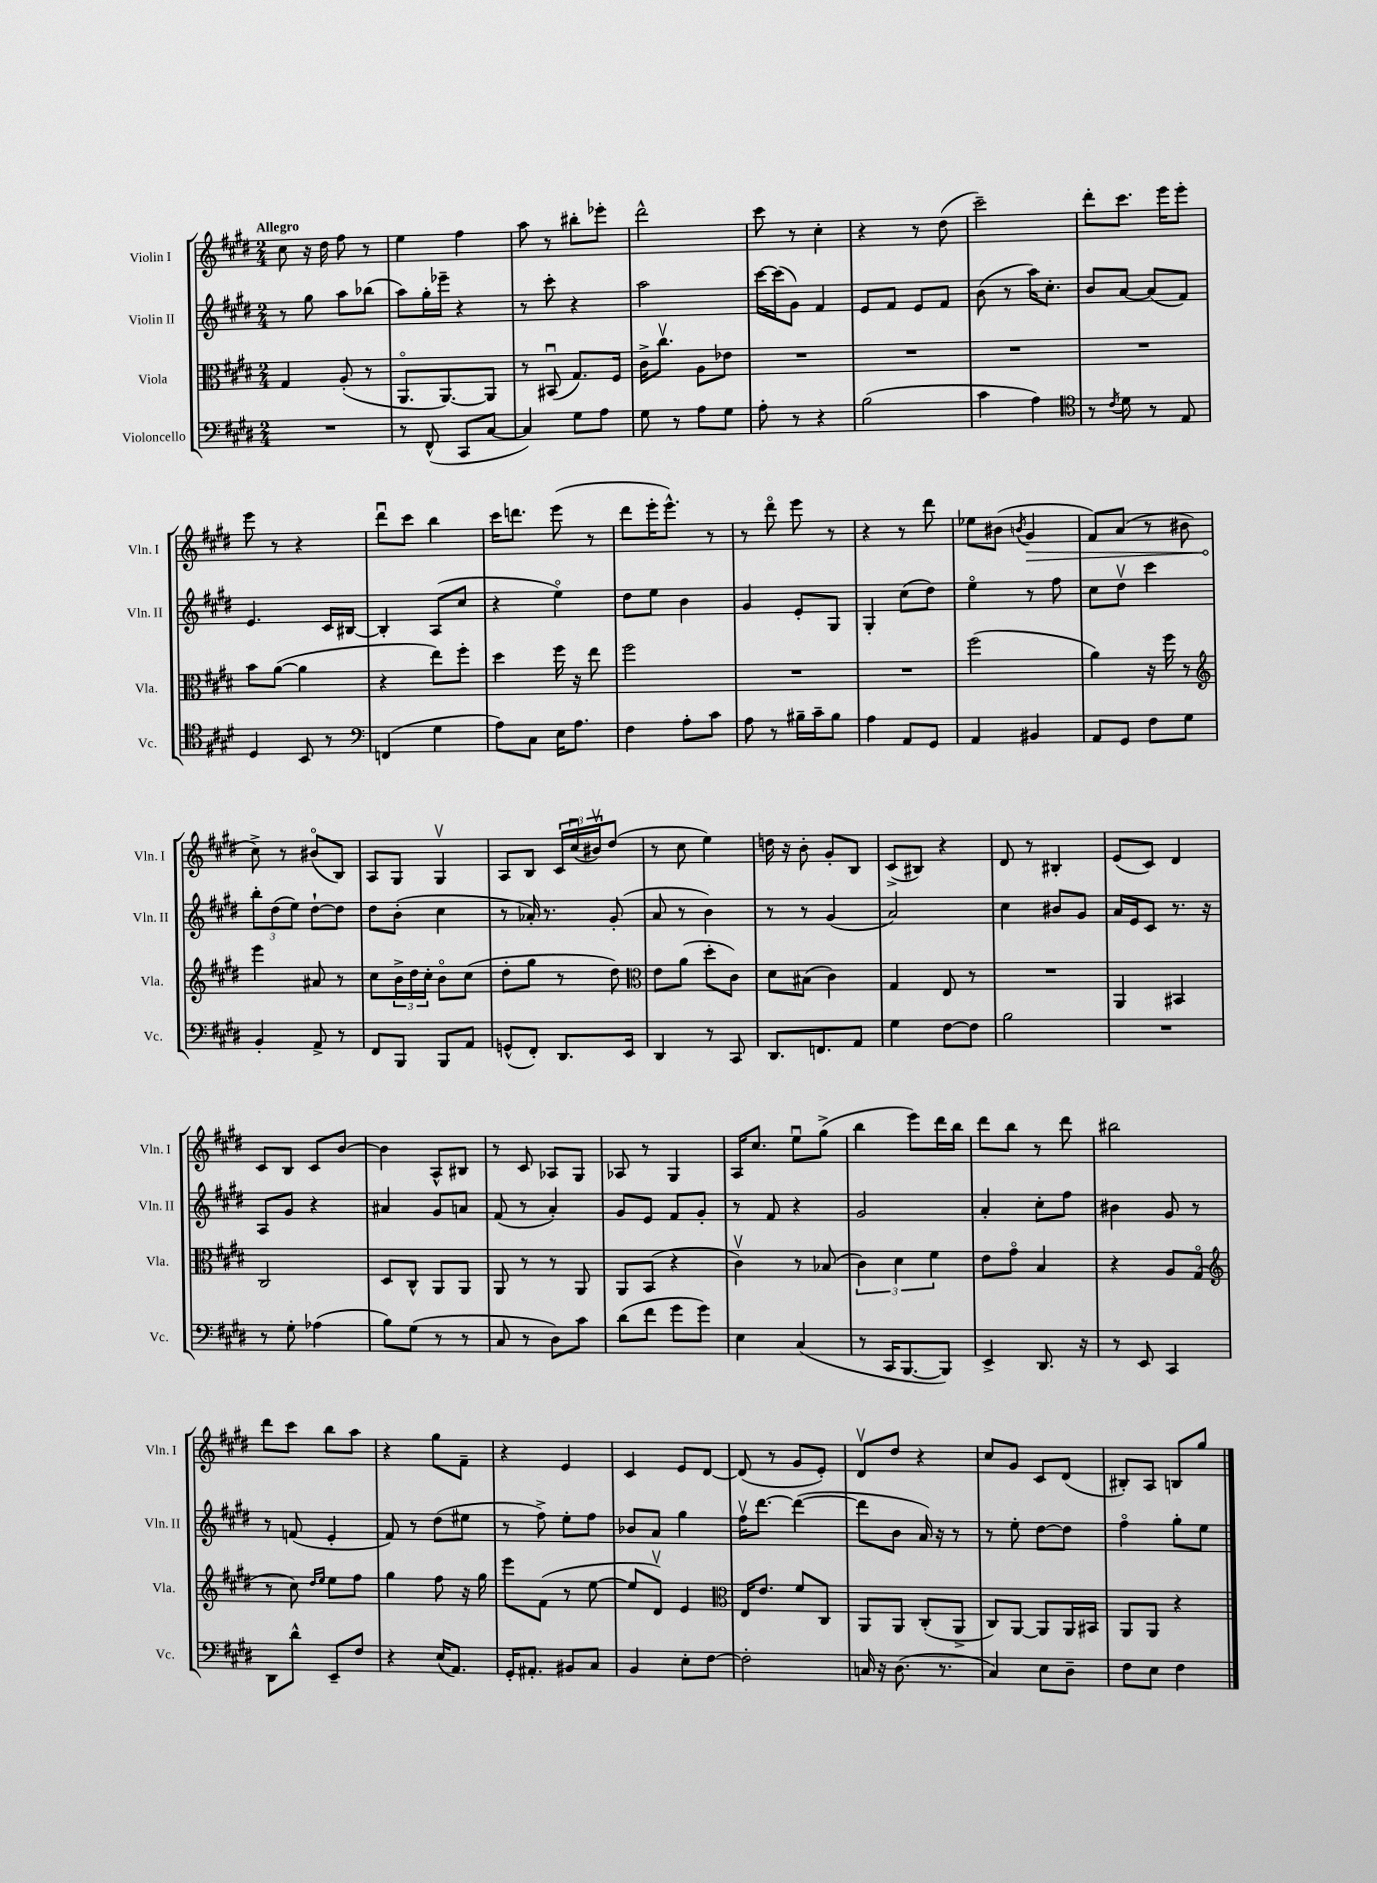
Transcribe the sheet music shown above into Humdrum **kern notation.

**kern	**kern	**kern	**kern	**dynam
*part4	*part3	*part2	*part1	*part1
*staff4	*staff3	*staff2	*staff1	*staff1
*I"Violoncello	*I"Viola	*I"Violin II	*I"Violin I	*
*I'Vc.	*I'Vla.	*I'Vln. II	*I'Vln. I	*
*clefF4	*clefC3	*clefG2	*clefG2	*
*k[f#c#g#d#]	*k[f#c#g#d#]	*k[f#c#g#d#]	*k[f#c#g#d#]	*
*M2/4	*M2/4	*M2/4	*M2/4	*
=1	=1	=1	=1	=1
!	!	!	!LO:TX:a:B:t=Allegro	!
2r	4G#/	8r	8cc#\	.
.	.	8gg#\	16r	.
.	.	.	16dd#\	.
.	(8A'/	8aa\L	8ff#\	.
.	8r	(8bb-X\J	8r	.
=2	=2	=2	=2	=2
8r	8.AA/L	8aa\L)	4ee\	.
(8FF#^^/	.	16gg#'\L	.	.
.	[8.AA/)	16eee-X~\JJ	.	.
8CC#/L	.	4r	4ff#\	.
[8C#/J	8AA/J]	.	.	.
=3	=3	=3	=3	=3
4C#/])	8r	8r	8aa\	.
.	(8BB#Xu/	8ccc#'\	8r	.
8G#\L	8.G#/L)	4r	8bb#X'\L	.
8A\J	.	.	8eee-X'\J	.
.	16F#/Jk	.	.	.
=4	=4	=4	=4	=4
8G#\	16c#^\KL	2aa\	2ddd#^^\	.
.	8.cc#v\J	.	.	.
8r	.	.	.	.
8A\L	8A\L	.	.	.
8G#\J	8e-X\J	.	.	.
=5	=5	=5	=5	=5
8A'\	2r	[16ccc#\LL	8ccc#\	.
.	.	(16ccc#\J]	.	.
8r	.	8g#\J)	8r	.
4r	.	4f#/	4cc#'\	.
=6	=6	=6	=6	=6
(2B\	2r	8e/L	4r	.
.	.	8f#/J	.	.
.	.	8e/L	8r	.
.	.	8f#/J	(8dd#\	.
=7	=7	=7	=7	=7
4c#\	2r	(8b\	2ccc#~\)	.
.	.	8r	.	.
4A\)	.	16aa\KL)	.	.
.	.	8.cc#'\J	.	.
=8	=8	=8	=8	=8
*clefC4	*	*	*	*
8r	2r	8b/L	8ddd#'\L	.
8qc#/	.	.	.	.
8d#\	.	[8a/J	8.ccc#\J	.
8r	.	(8a/L]	.	.
.	.	.	16eee\KL	.
8E/	.	8f#/J)	8eee'\J	.
!!LO:LB:g=z
=9	=9	=9	=9	=9
4D#/	8b\L	4.e/	8eee\	.
.	([8a\J	.	8r	.
8BB/	4a\]	.	4r	.
8r	.	16c#/LL	.	.
.	.	[16B#X/JJ	.	.
=10	=10	=10	=10	=10
*clefF4	*	*	*	*
(4FFn/	4r	4B#'/]	8ddd#u\L	.
.	.	.	8ccc#\J	.
4G#\	8ee\L)	(8A/L	4bb\	.
.	8ff#'\J	8cc#/J	.	.
=11	=11	=11	=11	=11
8A\L)	4dd#\	4r	16ccc#\KL	.
.	.	.	8.dddn\J	.
8C#\J	.	.	.	.
16E\KL	16ff#\	4ee\)	(8eee\	.
8.A\J	16r	.	.	.
.	8ee\	.	8r	.
=12	=12	=12	=12	=12
4F#\	2ff#\	8dd#\L	8ddd#\L	.
.	.	8ee\J	16eee'\K	.
.	.	.	8.eee^^\J)	.
8A'\L	.	4b\	.	.
8c#\J	.	.	8r	.
=13	=13	=13	=13	=13
8A\	2r	4g#/	8r	.
8r	.	.	8ddd#\	.
16B#X~\LL	.	8e'/L	8eee\	.
16c#~\J	.	.	.	.
8B#\J	.	8G#/J	8r	.
=14	=14	=14	=14	=14
4A\	2r	4G#'/	4r	.
8AA/L	.	(8cc#\L	8r	.
8GG#/J	.	8dd#\J)	8ddd#\	.
=15	=15	=15	=15	=15
4AA/	(2ff#\	4ee\	8ee-X\L	.
.	.	.	(8b#X\J	.
.	.	.	8qbn/	.
!	!	!	!	!LO:HP:b
4BB#X/	.	8r	4g#/	>
.	.	8ff#\	.	.
=16	=16	=16	=16	=16
8AA/L	4a\)	8cc#\L	8f#/L)	.
8GG#/J	.	8dd#v\J	(8a/J	.
8F#\L	16r	4ccc#\	8r	.
.	16ff#\	.	.	.
8G#\J	8r	.	8b#X\	.
!!LO:LB:g=z
=17	=17	=17	=17	=17
*	*clefG2	*	*	*
4BB'/	4eee\	12bb'\L	8cc#^\)	.
.	.	(12dd#\	.	.
.	.	.	8r	]
.	.	12ee\J)	.	.
8AA^/	8a#X/	[8dd#`\L	(8b#X/L	.
8r	8r	8dd#\J]	8B/J)	.
=18	=18	=18	=18	=18
8FF#/L	8cc#\L	8dd#\L	8A/L	.
8BBB/J	24b^\L	(8b'\J	8G#/J	.
.	24dd#\	.	.	.
.	24cc#'\JJ	.	.	.
8BBB/L	8b\L	4cc#\	4G#v/	.
8AA/J	(8cc#\J	.	.	.
=19	=19	=19	=19	=19
(8GGn^^/L	8dd#'\L	8r	8A/L	.
8FF#'/J)	8gg#\J	16a-X'/)	8B/J	.
.	.	8.r	.	.
8.DD#/L	8r	.	24c#/LL	.
.	.	.	(24cc#u/	.
.	.	.	24b#Xv/J)	.
.	8dd#\)	(8g#'/	(8dd#/J	.
16EE/Jk	.	.	.	.
=20	=20	=20	=20	=20
*	*clefC3	*	*	*
4DD#/	8e\L	8a/	8r	.
.	(8a\J	8r	8cc#\	.
8r	8dd#'\L	4b\)	4ee\)	.
8CC#/	8c#\J)	.	.	.
=21	=21	=21	=21	=21
8.DD#/L	8d#\L	8r	16ddn\	.
.	.	.	16r	.
.	(8B#X\J	8r	8b'\	.
8.FFn/	.	.	.	.
.	4c#\)	(4g#/	8g#'/L	.
8AA/J	.	.	8B/J	.
=22	=22	=22	=22	=22
4G#\	4G#/	2a/)	(8c#^/L	.
.	.	.	8B#X/J)	.
[8F#\L	8E/	.	4r	.
8F#\J]	8r	.	.	.
=23	=23	=23	=23	=23
2B\	2r	4cc#\	8d#/	.
.	.	.	8r	.
.	.	8b#X/L	4B#X'/	.
.	.	8g#/J	.	.
=24	=24	=24	=24	=24
2r	4AA/	16a/LL	(8e/L	.
.	.	16e/J	.	.
.	.	8c#/J	8c#/J)	.
.	4BB#X/	8.r	4d#/	.
.	.	16r	.	.
!!LO:LB:g=z
=25	=25	=25	=25	=25
8r	2C#/	8A/L	8c#/L	.
8G#'\	.	8g#/J	8B/J	.
(4A-X\	.	4r	8c#/L	.
.	.	.	[8b/J	.
=26	=26	=26	=26	=26
8B\L)	8D#/L	4a#X/	4b\]	.
(8G#\J	8C#^^/J	.	.	.
8r	8AA/L	8g#/L	8A^^/L	.
8r	8AA/J	8an/J	8B#X/J	.
=27	=27	=27	=27	=27
8C#/	8AA/	(8f#/	8r	.
8r	8r	8r	8c#/	.
8D#\L)	8r	4a'/)	8A-X/L	.
8c#\J	8AA/	.	8G#/J	.
=28	=28	=28	=28	=28
(8d#\L	8AA/L	8g#/L	8A-X/	.
8f#\J	(8BB/J	8e/J	8r	.
8g#\L	4r	8f#/L	4G#/	.
8g#\J)	.	8g#'/J	.	.
=29	=29	=29	=29	=29
4E\	4c#v\)	8r	16A/KL	.
.	.	.	8.cc#/J	.
.	.	8f#/	.	.
(4C#/	8r	4r	8eeu\L	.
.	(8B-X/	.	(8gg#^\J	.
=30	=30	=30	=30	=30
8r	6c#\)	2g#/	4bb\	.
16CC#/KL	.	.	.	.
.	6d#\	.	.	.
[8.BBB/	.	.	.	.
.	.	.	8eee\L)	.
.	6f#\	.	.	.
8BBB/J])	.	.	16ddd#\L	.
.	.	.	16bb\JJ	.
=31	=31	=31	=31	=31
4EE^/	8e\L	4a'/	8ddd#\L	.
.	8g#\J	.	8bb\J	.
8.DD#/	4B/	8cc#'\L	8r	.
.	.	8ff#\J	8ddd#\	.
16r	.	.	.	.
=32	=32	=32	=32	=32
8r	4r	4b#X\	2bb#X\	.
8EE/	.	.	.	.
4CC#/	8A/L	8g#/	.	.
.	(8G#/J	8r	.	.
!!LO:LB:g=z
=33	=33	=33	=33	=33
*	*clefG2	*	*	*
8DD#\L	8r	8r	8ddd#\L	.
8d#^^\J	8cc#\)	(8fn/	8ccc#\J	.
.	16qqdd#/LL	.	.	.
.	16qqee/JJ	.	.	.
8EE~/L	8ee\L	4e'/	8bb\L	.
8F#/J	8ff#\J	.	8aa\J	.
=34	=34	=34	=34	=34
4r	4gg#\	8f#/)	4r	.
.	.	8r	.	.
(16E/KL	8ff#\	(8dd#\L	8gg#\L	.
8.AA/J)	.	.	.	.
.	16r	8ee#X\J	8f#~\J	.
.	16gg#\	.	.	.
=35	=35	=35	=35	=35
16GG#'/KL	8eee\L	8r	4r	.
8.AA#X'/J	.	.	.	.
.	(8f#\J	8ff#^\)	.	.
8BB#X/L	8r	8ee'\L	4e/	.
8C#/J	[8ee\	8ff#\J	.	.
=36	=36	=36	=36	=36
4BB/	8ee/L]	8b-X/L	4c#/	.
.	8d#v/J)	8a/J	.	.
8E'\L	4e/	4gg#\	8e/L	.
[8F#\J	.	.	[8d#/J	.
=37	=37	=37	=37	=37
*	*clefC3	*	*	*
2F#'\]	16E/KL	16ff#v\KL	(8d#/]	.
.	8.e/J	[8.ddd#\J	.	.
.	.	.	8r	.
.	8f#/L	(4ddd#\_	8g#/L	.
.	8C#/J	.	8e'/J)	.
=38	=38	=38	=38	=38
16Cn/	8AA/L	8ddd#\L]	8d#v/L	.
16r	.	.	.	.
(8.D#\	8AA/J	8b\J	8dd#/J	.
.	(8C#'/L	16a/)	4r	.
8.r	.	16r	.	.
.	8AA^/J	8r	.	.
=39	=39	=39	=39	=39
4C#/)	8C#/L)	8r	8cc#/L	.
.	[8AA/J	8ee'\	8g#/J	.
8E\L	8AA/L]	[8dd#\L	8c#/L	.
8D#~\J	16AA/L	8dd#\J]	(8d#/J	.
.	16BB#X/JJ	.	.	.
=40	=40	=40	=40	=40
8F#\L	8AA/L	4ff#\	8B#X'/L)	.
8E\J	8AA/J	.	8A/J	.
4F#\	4r	8gg#'\L	8Bn/L	.
.	.	8ee\J	8gg#/J	.
==	==	==	==	==
*-	*-	*-	*-	*-
